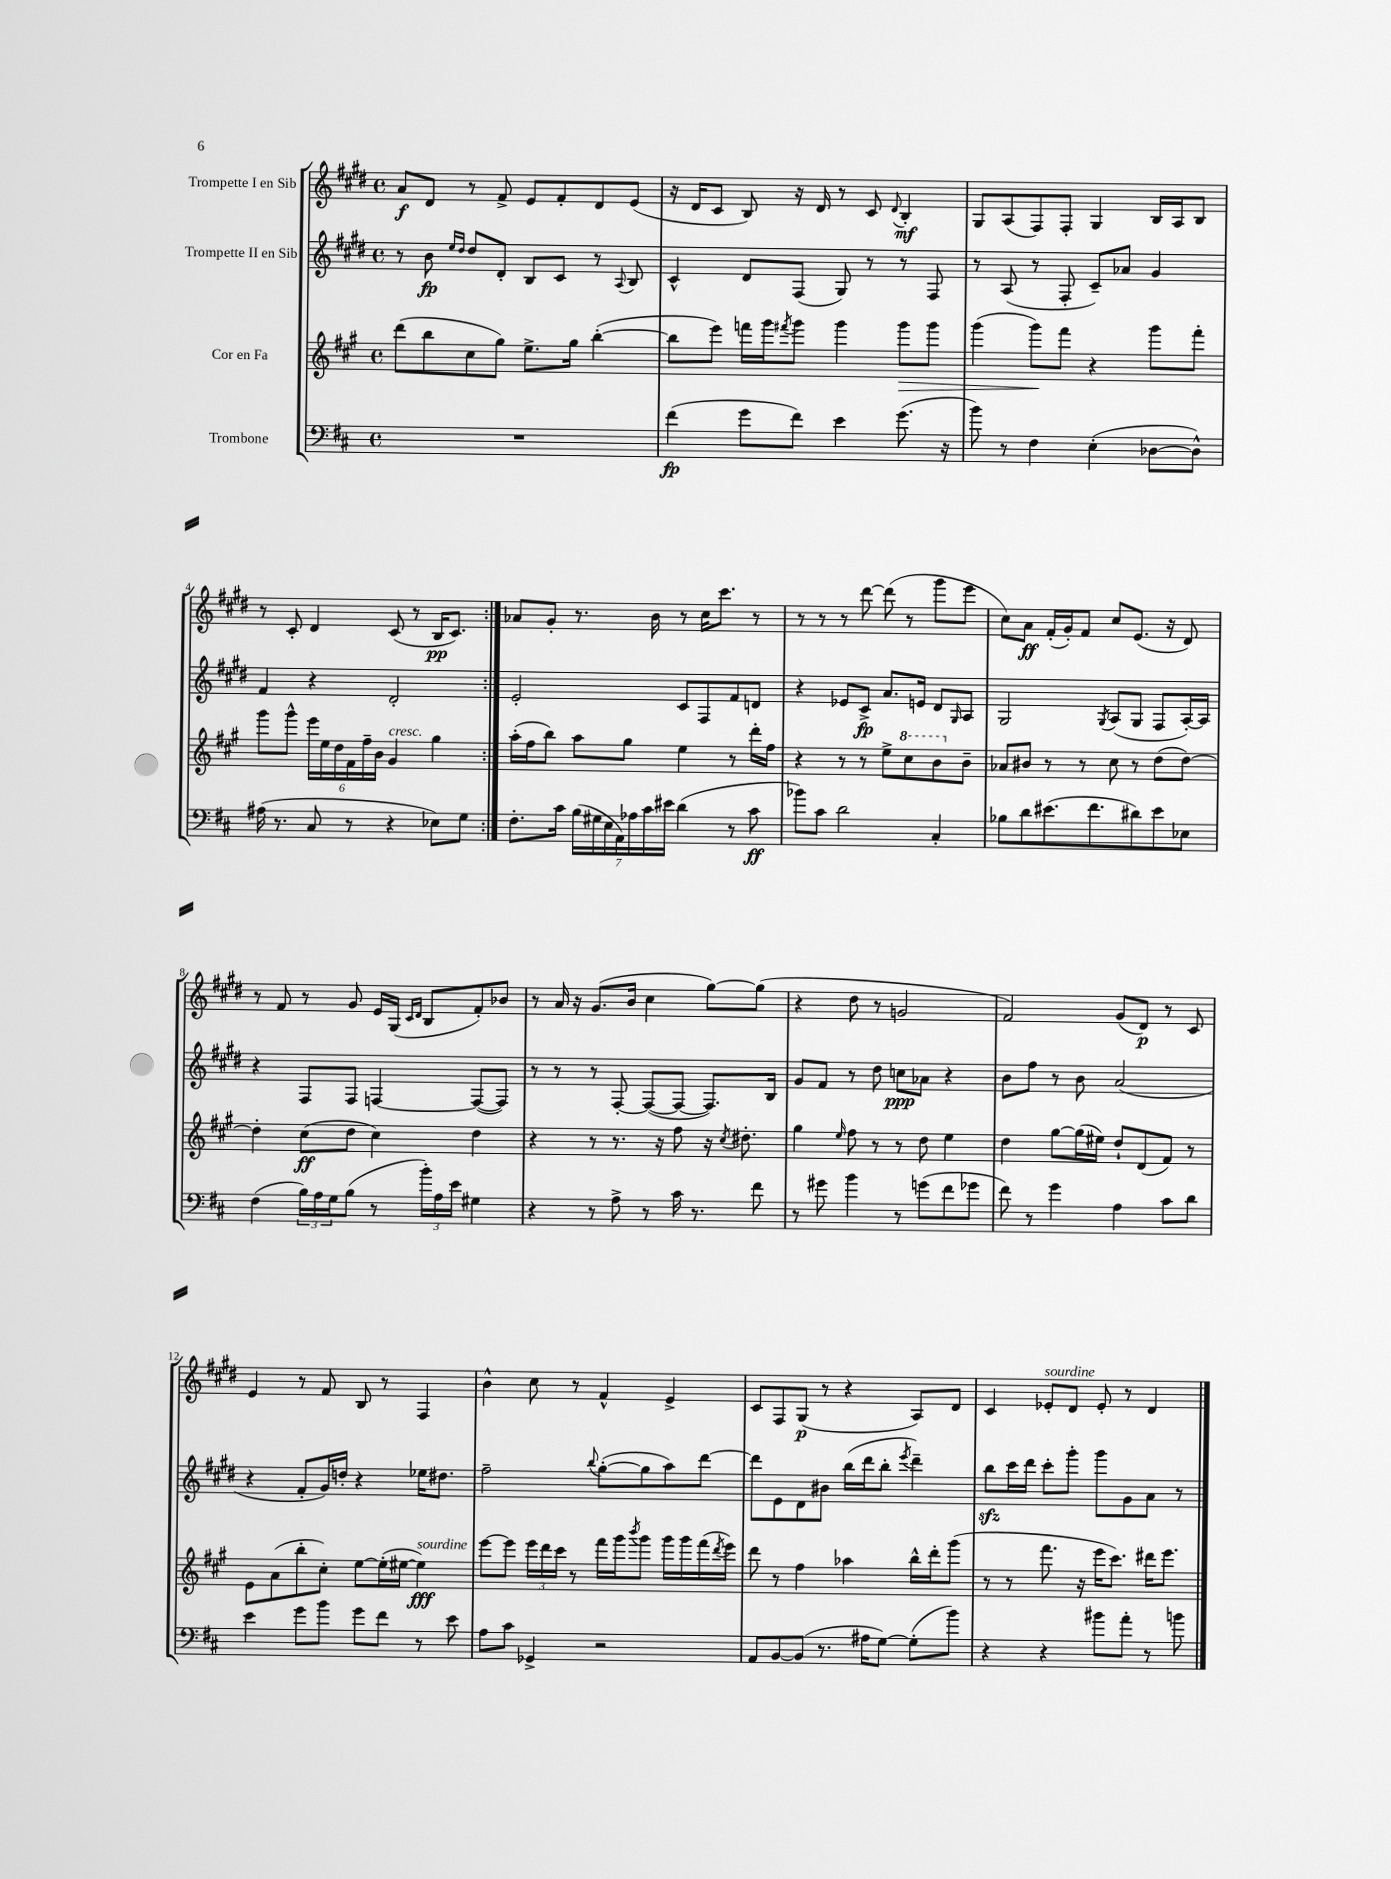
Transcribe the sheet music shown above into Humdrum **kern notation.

**kern	**dynam	**kern	**dynam	**kern	**dynam	**kern	**dynam
*part4	*part4	*part3	*part3	*part2	*part2	*part1	*part1
*staff4	*staff4	*staff3	*staff3	*staff2	*staff2	*staff1	*staff1
*I"Trombone	*	*I"Cor en Fa	*	*I"Trompette II en Sib	*	*I"Trompette I en Sib	*
*clefF4	*	*clefG2	*	*clefG2	*	*clefG2	*
*k[f#c#]	*	*k[f#c#g#]	*	*k[f#c#g#d#]	*	*k[f#c#g#d#]	*
*M4/4	*	*M4/4	*	*M4/4	*	*M4/4	*
*met(c)	*	*met(c)	*	*met(c)	*	*met(c)	*
=1	=1	=1	=1	=1	=1	=1	=1
1r	.	(8ddd\L	.	8r	.	8a/L	f
.	.	8bb\	.	8b\	fp	8d#/J	.
.	.	.	.	16qqee/LL	.	.	.
.	.	.	.	16qqdd#/JJ	.	.	.
.	.	8cc#\	.	8dd#/L	.	8r	.
.	.	8gg#\J)	.	8d#'/J	.	8f#^/	.
.	.	8.ee^\L	.	8B/L	.	8e/L	.
.	.	.	.	8c#/J	.	8f#'/	.
.	.	16gg#\Jk	.	.	.	.	.
.	.	([4bb'\	.	8r	.	8d#/	.
.	.	.	.	8qqA/	.	.	.
.	.	.	.	8B/	.	(8e/J	.
=2	=2	=2	=2	=2	=2	=2	=2
(4f#\	fp	8bb\L]	.	4c#^^/	.	16r	.
.	.	.	.	.	.	16d#/KL	.
.	.	8eee\J)	.	.	.	8c#/J	.
8g\L	.	16fffn\LL	.	8d#/L	.	8B/)	.
.	.	16ggg#\J	.	.	.	.	.
.	.	8qfff#X/	.	.	.	.	.
8f#\J)	.	8ggg#\J	.	(8F#/J	.	16r	.
.	.	.	.	.	.	16d#/	.
4e\	.	4ggg#\	.	8G#/)	.	8r	.
.	.	.	.	8r	.	8c#/	.
.	.	.	.	.	.	8qqd#/	.
!	!	!	!LO:HP:b	!	!	!	!
(8.g\	.	8ggg#\L	>	8r	.	4B'/	mf
.	.	8ggg#\J	.	8F#/	.	.	.
16r	.	.	.	.	.	.	.
=3	=3	=3	=3	=3	=3	=3	=3
8b\)	.	(4ggg#\	.	8r	.	8G#/L	.
8r	.	.	.	(8A/	.	(8A/	.
4F#\	.	8ggg#\L)	.	8r	.	8F#/)	.
.	.	8fff#\J	]	8F#'/	.	8F#'/J	.
(4E'\	.	4r	.	8c#~/L)	.	4G#/	.
.	.	.	.	8a-X/J	.	.	.
[8D-X\L	.	8ggg#\L	.	4g#/	.	16B/LL	.
.	.	.	.	.	.	16A/J	.
8D-^^\J])	.	8fff#'\J	.	.	.	8B/J	.
!!LO:LB:g=z
=4	=4	=4	=4	=4	=4	=4	=4
(16A#X\	.	8ggg#\L	.	4f#/	.	8r	.
8.r	.	.	.	.	.	.	.
.	.	8ggg#^^\J	.	.	.	8c#'/	.
8C#/	.	24eee\LL	.	4r	.	4d#/	.
.	.	24ee\	.	.	.	.	.
.	.	24dd\	.	.	.	.	.
8r	.	24f#\	.	.	.	.	.
.	.	24ff#~\	.	.	.	.	.
.	.	24b\JJ	.	.	.	.	.
!	!	!LO:TX:a:i:t=cresc.	!	!	!	!	!
4r	.	4g#/	.	2d#'/	.	(8c#/	.
.	.	.	.	.	.	8r	.
8E-X\L)	.	4gg#\	.	.	.	16B/KL	pp
.	.	.	.	.	.	8.c#/J)	.
8G\J	.	.	.	.	.	.	.
=5:|!	=5:|!	=5:|!	=5:|!	=5:|!	=5:|!	=5:|!	=5:|!
8.F#'\L	.	(16aa'\LL	.	2e'/	.	8a-X/L	.
.	.	16ff#\J	.	.	.	.	.
.	.	8bb\J)	.	.	.	8g#'/J	.
16c#\Jk	.	.	.	.	.	.	.
(28B\LL	.	8aa\L	.	.	.	8.r	.
28G#X\	.	.	.	.	.	.	.
28E\	.	.	.	.	.	.	.
28AA\)	.	.	.	.	.	.	.
.	.	8gg#\J	.	.	.	.	.
28A-X\	.	.	.	.	.	.	.
28c#\	.	.	.	.	.	.	.
.	.	.	.	.	.	16b\	.
28e#X\JJ	.	.	.	.	.	.	.
(4d\	.	4ee\	.	8c#/L	.	8r	.
.	.	.	.	8F#/	.	16cc#\KL	.
.	.	.	.	.	.	8.ccc#\J	.
8r	.	8r	.	8f#/	.	.	.
8c#\	ff	16ddd'\LL	.	8dn/J	.	8r	.
.	.	16ff#\JJ	.	.	.	.	.
=6	=6	=6	=6	=6	=6	=6	=6
8b-X\L)	.	4r	.	4r	.	8r	.
8c#\J	.	.	.	.	.	8r	.
2d\	.	8r	.	8e-X/L	.	8r	.
.	.	8r	.	8c#^/J	fp	[8ddd#\	.
.	.	8ee^\L	.	8.a/L	.	(8ddd#\]	.
*	*	*8va	*	*	*	*	*
.	.	8ccc#\	.	.	.	8r	.
.	.	.	.	16en/Jk	.	.	.
4C#'/	.	8bb\	.	8d#/L	.	8ggg#\L	.
.	.	.	.	16qqG#/	.	.	.
*	*	*X8va	*	*	*	*	*
.	.	8b~\J	.	8A/J	.	8eee\J	.
=7	=7	=7	=7	=7	=7	=7	=7
8B-X\L	.	8a-X/L	.	2G#/	.	8cc#\L)	.
8d\	.	8b#X/J	.	.	.	8a\J	ff
(8.e#X\	.	8r	.	.	.	(16f#'/LL	.
.	.	.	.	.	.	16g#'/J)	.
.	.	8r	.	.	.	8f#/J	.
8.f#\	.	.	.	.	.	.	.
.	.	.	.	8qG#/	.	.	.
.	.	8cc#\	.	(8A/L	.	8cc#/L	.
8d#X\)	.	8r	.	8G#/J	.	(8.e/J	.
8e#\	.	(8dd\L	.	8F#/L	.	.	.
.	.	.	.	.	.	16r	.
8E-X\J	.	[8dd\J)	.	[16A'/L)	.	8d#/)	.
.	.	.	.	16A/JJ]	.	.	.
!!LO:LB:g=z
=8	=8	=8	=8	=8	=8	=8	=8
(4F#\	.	4dd'\]	.	4r	.	8r	.
.	.	.	.	.	.	8f#/	.
24B\LL)	.	(8cc#\L	ff	8F#/L	.	8r	.
24A\	.	.	.	.	.	.	.
24G\J	.	.	.	.	.	.	.
(8B\J	.	8dd\J	.	8F#/J	.	8g#/	.
8r	.	4cc#\)	.	[4Fn/	.	16e/LL	.
.	.	.	.	.	.	(16G#/JJ	.
.	.	.	.	.	.	16qqc#/LL	.
.	.	.	.	.	.	16qqd#/JJ	.
24b'\LL)	.	.	.	.	.	8B/L	.
24A\	.	.	.	.	.	.	.
24e\JJ	.	.	.	.	.	.	.
4G#X\	.	4dd\	.	(8F/L_	.	8f#'/)	.
.	.	.	.	8F/J])	.	8b-X/J	.
=9	=9	=9	=9	=9	=9	=9	=9
4r	.	4r	.	8r	.	8r	.
.	.	.	.	8r	.	16a/	.
.	.	.	.	.	.	16r	.
8r	.	8r	.	8r	.	(8.g#/L	.
8A^\	.	8.r	.	[8F#'/	.	.	.
.	.	.	.	.	.	16b/Jk	.
8r	.	.	.	(8F#/L_	.	4cc#\	.
.	.	16r	.	.	.	.	.
16c#\	.	8ff#\	.	8F#/J_	.	.	.
8.r	.	.	.	.	.	.	.
.	.	16r	.	8.F#/L])	.	[8gg#\L)	.
.	.	8qcc#/	.	.	.	.	.
.	.	8.dd#X'\	.	.	.	.	.
8f#\	.	.	.	.	.	(8gg#\J]	.
.	.	.	.	16B/Jk	.	.	.
=10	=10	=10	=10	=10	=10	=10	=10
8r	.	4gg#\	.	8g#/L	.	4r	.
8g#X\	.	.	.	8f#/J	.	.	.
.	.	16qqee/	.	.	.	.	.
4b\	.	8ff#\	.	8r	.	8dd#\	.
.	.	8r	.	8dd#\	.	8r	.
8r	.	8r	.	8ccn\L	ppp	2gn/	.
(8gn\L	.	8dd\	.	8a-X\J	.	.	.
8f#\	.	4ee\	.	4r	.	.	.
8g-X\J	.	.	.	.	.	.	.
=11	=11	=11	=11	=11	=11	=11	=11
8f#\)	.	4dd\	.	8b\L	.	2f#/)	.
8r	.	.	.	8ff#\J	.	.	.
4g\	.	[8gg#\L	.	8r	.	.	.
.	.	(16gg#\L]	.	8b\	.	.	.
.	.	16ee#X\JJ)	.	.	.	.	.
4A\	.	8dd`/L	.	(2a/	.	(8g#/L	.
.	.	(8d/	.	.	.	8d#/J)	p
8c#\L	.	8f#/J)	.	.	.	8r	.
8d\J	.	8r	.	.	.	8c#/	.
!!LO:LB:g=z
=12	=12	=12	=12	=12	=12	=12	=12
4e\	.	8e\L	.	4r	.	4e/	.
.	.	(8a\	.	.	.	.	.
8g\L	.	8bb'\	.	8f#'/L	.	8r	.
8b\J	.	8cc#'\J)	.	16g#/L)	.	8f#/	.
.	.	.	.	16ddn'/JJ	.	.	.
8g\L	.	[8ee\L	.	4r	.	8B/	.
8f#\J	.	(16ee'\L]	.	.	.	8r	.
.	.	[16ee#X\JJ	.	.	.	.	.
!	!	!LO:TX:a:i:t=sourdine	!	!	!	!	!
8r	.	4ee#\])	fff	16ee-X\KL	.	4F#/	.
.	.	.	.	8.dd#X\J	.	.	.
8e\	.	.	.	.	.	.	.
=13	=13	=13	=13	=13	=13	=13	=13
8A\L	.	[8eee\L	.	2ff#~\	.	4b^^\	.
8c#\J	.	8eee\J]	.	.	.	.	.
4GG-X^/	.	24eee\LL	.	.	.	8cc#\	.
.	.	24ddd\	.	.	.	.	.
.	.	24ccc#\JJ	.	.	.	.	.
.	.	8r	.	.	.	8r	.
.	.	.	.	8qqbb/	.	.	.
2r	.	16fff#\LL	.	([8gg#'\L	.	4f#^^/	.
.	.	16ggg#\J	.	.	.	.	.
.	.	8qbbb/	.	.	.	.	.
.	.	8ggg#\J	.	8gg#\]	.	.	.
.	.	16ggg#\LL	.	8aa\)	.	4e^/	.
.	.	16ggg#\	.	.	.	.	.
.	.	(16fff#\	.	[8ddd#\J	.	.	.
.	.	8qddd/	.	.	.	.	.
.	.	16eee\JJ)	.	.	.	.	.
=14	=14	=14	=14	=14	=14	=14	=14
8AA/L	.	8ddd\	.	8ddd#\L]	.	8c#/L	.
[8BB/	.	8r	.	8e\	.	8F#/	.
(8BB/J]	.	4ff#\	.	8d#\	.	(8G#/J	p
8.r	.	.	.	8b#X\J	.	8r	.
.	.	4aa-X\	.	(16bb\LL	.	4r	.
16A#X\KL	.	.	.	16ddd#\J	.	.	.
[8G\J)	.	.	.	8bb'\J	.	.	.
.	.	.	.	8qeee/	.	.	.
(8G'\L]	.	16bb^^\LL	.	4ddd#~\)	.	8A/L)	.
.	.	16ddd'\J	.	.	.	.	.
8b\J)	.	(8ggg#\J	.	.	.	8d#/J	.
=15	=15	=15	=15	=15	=15	=15	=15
4r	.	8r	.	8bbzz\L	.	4c#/	.
.	.	8r	.	16ccc#\L	.	.	.
.	.	.	.	16ddd#\JJ	.	.	.
!	!	!	!	!	!	!LO:TX:a:i:t=sourdine	!
4r	.	8.fff#\	.	8ccc#'\L	.	8e-X'/L	.
.	.	.	.	8ggg#'\J	.	8d#/J	.
.	.	16r	.	.	.	.	.
8b#X\L	.	16eee\KL	.	8ggg#\L	.	8e-'/	.
.	.	8.ccc#\J)	.	.	.	.	.
8a'\J	.	.	.	8g#\	.	8r	.
8r	.	16ddd#X\KL	.	8a\J	.	4d#/	.
.	.	8.eee\J	.	.	.	.	.
8bn\	.	.	.	8r	.	.	.
==	==	==	==	==	==	==	==
*-	*-	*-	*-	*-	*-	*-	*-
